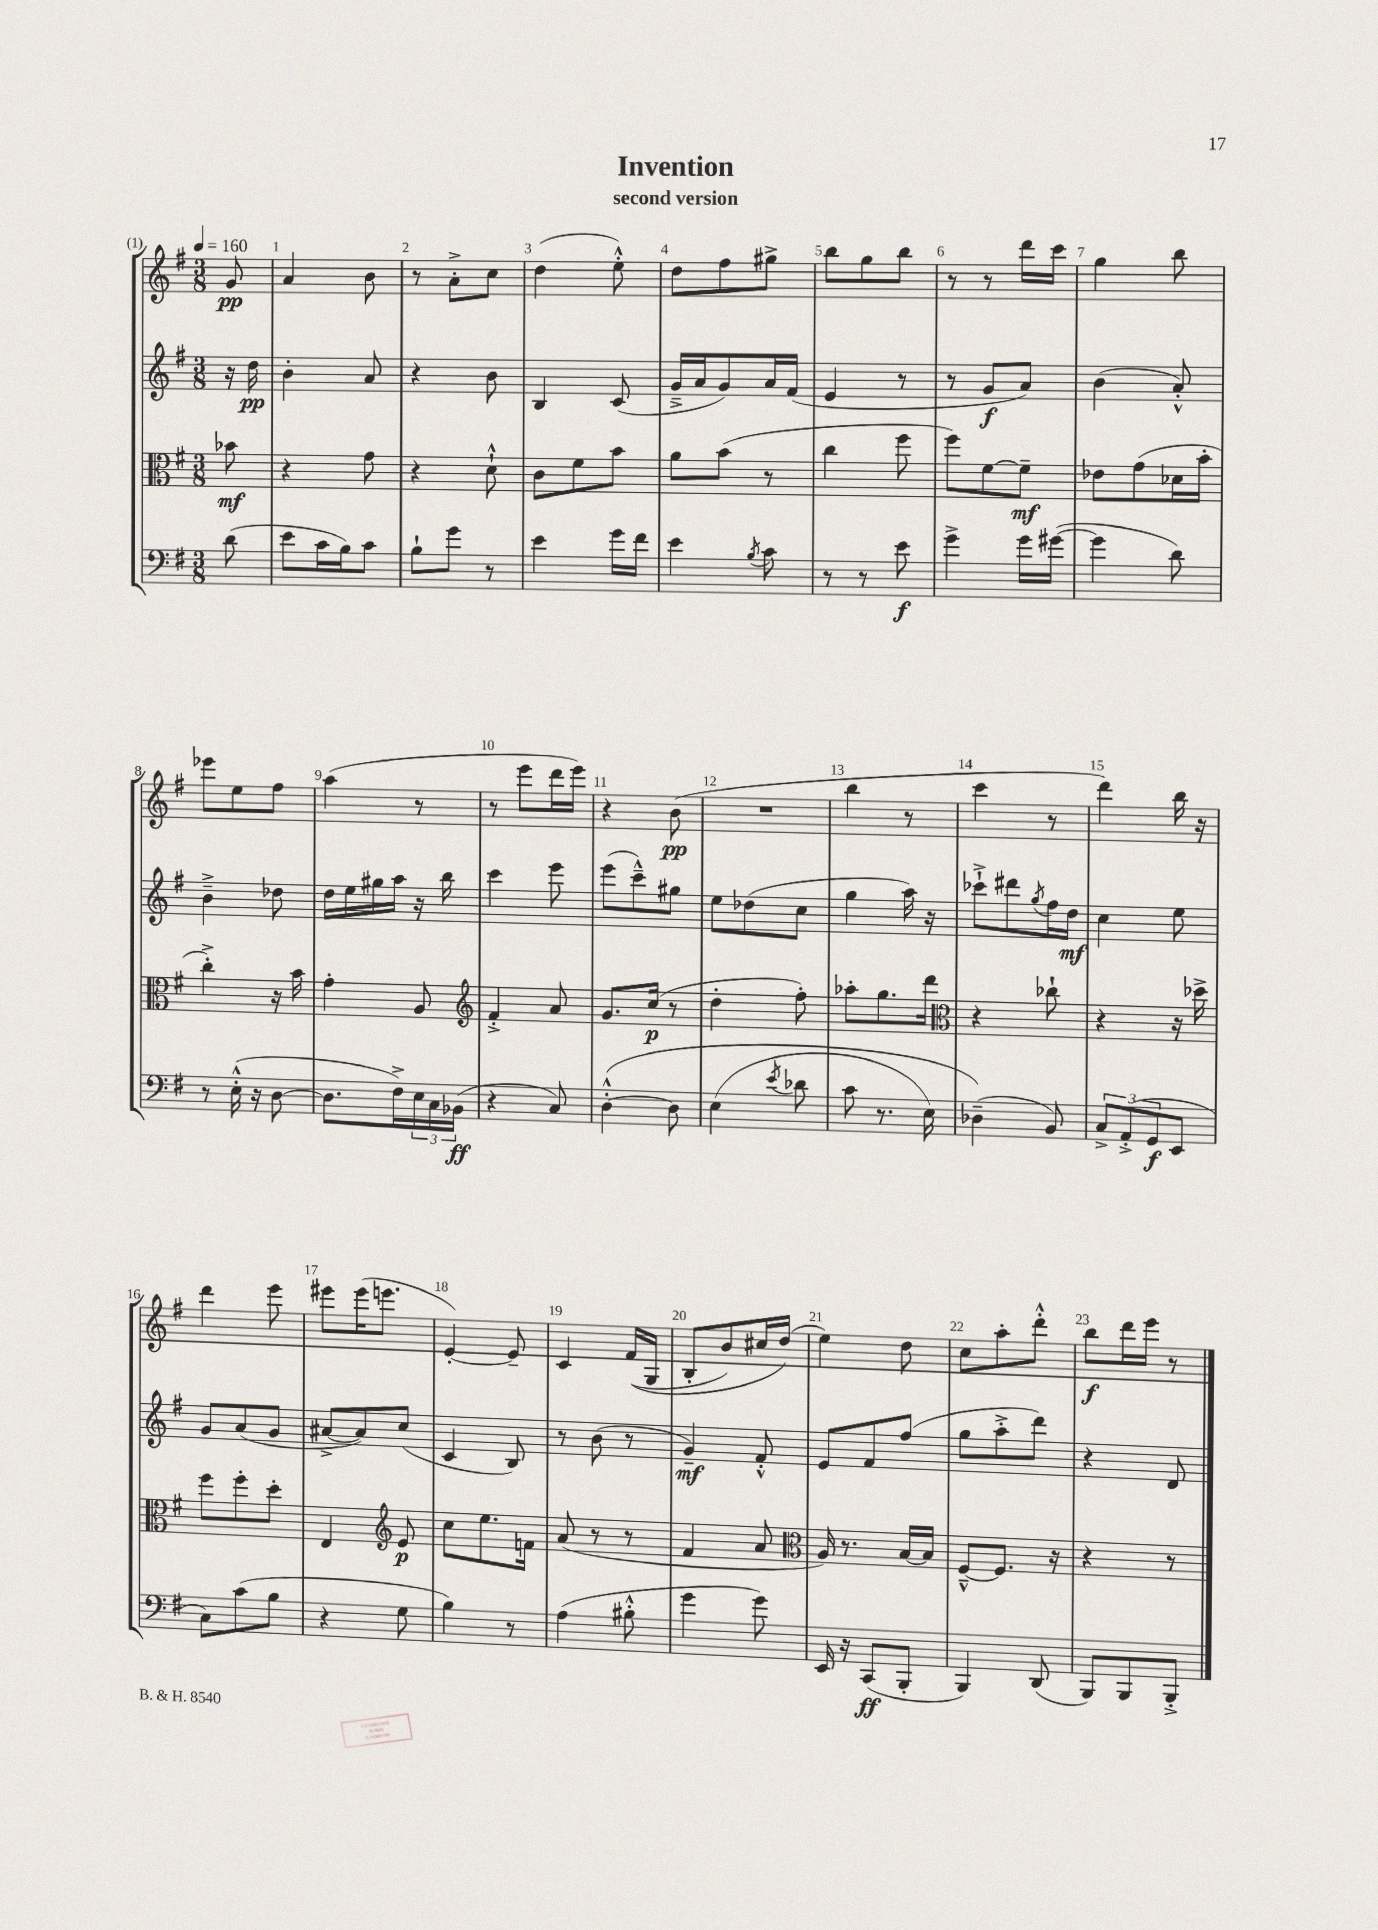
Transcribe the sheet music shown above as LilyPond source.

\header { title = "Invention" subtitle = "second version" }
<<
\new StaffGroup <<
\new Staff = "s0" {
    \clef treble \key g \major \numericTimeSignature \time 3/8 \partial 8 \tempo 4 = 160
    g'8\pp |
    a'4 b'8 |
    r8 a'8-.-> c''8 |
    d''4( e''8-.-^) |
    d''8 fis''8 gis''8-> |
    b''8 g''8 b''8 |
    r8 r8 d'''16 c'''16 |
    g''4 b''8 |
    ees'''8 e''8 fis''8 |
    a''4( r8 |
    r8 e'''8 d'''16 e'''16) |
    r4 b'8\pp( |
    R4. |
    b''4 r8 |
    c'''4 r8 |
    d'''4) b''16 r16 |
    d'''4 e'''8 |
    eis'''8 eis'''16( e'''8. |
    e'4~-.) e'8-- |
    c'4 fis'16(\( g16 |
    b8-. b'8) cis''16 d''16(\) |
    e''4) d''8 |
    c''8 a''8-. d'''8-.-^ |
    b''8\f d'''16 e'''16 r8 \bar "|." |
}
\new Staff = "s1" {
    \clef treble \key g \major \numericTimeSignature \time 3/8 \partial 8
    r16 d''16\pp |
    b'4-. a'8 |
    r4 b'8 |
    b4 c'8( |
    g'16---> a'16 g'8) a'16 fis'16( |
    e'4 r8 |
    r8 g'8\f a'8) |
    b'4( a'8-.-^) |
    b'4---> des''8 |
    d''16 e''16 gis''16 a''16 r16 b''16 |
    c'''4 e'''8 |
    e'''8( c'''8---^) gis''8 |
    e''8 des''8( c''8 |
    g''4 a''16) r16 |
    ces'''8-!-> dis'''8 \acciaccatura { g''8 } fis''16 d''16\mf |
    c''4 e''8 |
    g'8 a'8( g'8 |
    ais'8~-> ais'8) c''8( |
    c'4 b8) |
    r8 b'8( r8 |
    g'4--\mf) fis'8-.-^ |
    e'8 fis'8 fis''8( |
    g''8 a''8-.-> d'''8) |
    r4 d'8 \bar "|." |
}
\new Staff = "s2" {
    \clef alto \key g \major \numericTimeSignature \time 3/8 \partial 8
    bes'8\mf |
    r4 g'8 |
    r4 d'8-!-^ |
    c'8 fis'8 b'8 |
    a'8 b'8( r8 |
    c''4 fis''8 |
    fis''8) fis'8~ fis'8--\mf |
    ees'8 g'8( des'16 b'16-. |
    c''4-.->) r16 b'16 |
    g'4-. a8 |
    \clef treble fis'4-.-> a'8 |
    g'8. c''16\p( r8 |
    d''4-. fis''8-.) |
    aes''8-. g''8. d'''16 |
    \clef alto r4 ces''8-! |
    r4 r16 des''16-> |
    fis''8 fis''8-. d''8-. |
    e4 \clef treble e'8\p |
    c''8 e''8. f'16 |
    a'8( r8 r8 |
    fis'4 a'8 |
    \clef alto a16) r8. b16~ b16 |
    fis8~---^ fis8. r16 |
    r4 r8 \bar "|." |
}
\new Staff = "s3" {
    \clef bass \key g \major \numericTimeSignature \time 3/8 \partial 8
    d'8( |
    e'8 c'16 b16) c'8 |
    b8-! g'8 r8 |
    e'4 g'16 fis'16 |
    e'4 \acciaccatura { b8 } c'8 |
    r8 r8 e'8\f |
    g'4-> g'16 gis'16~( |
    gis'4 d'8) |
    r8 e16-.-^( r16 d8~ |
    d8. fis16->) \tuplet 3/2 { e16 c16 bes,16\ff( } |
    r4 c8) |
    d4~-.-^\( d8 |
    e4( \acciaccatura { e'8 } des'8 |
    c'8 r8. e16) |
    des4--(\) b,8) |
    \tuplet 3/2 { c8-> a,8-.->( g,8\f } e,8 |
    c8) c'8( b8 |
    r4 g8 |
    b4) r8 |
    a4( bis8-.-^ |
    g'4 g'8) |
    e,16 r16 c,8\ff( b,,8-. |
    b,,4) d,8( |
    b,,8) b,,8 b,,8-.-> \bar "|." |
}
>>
>>
\layout { \context { \Score \override BarNumber.break-visibility = ##(#f #t #t) barNumberVisibility = #all-bar-numbers-visible } }
